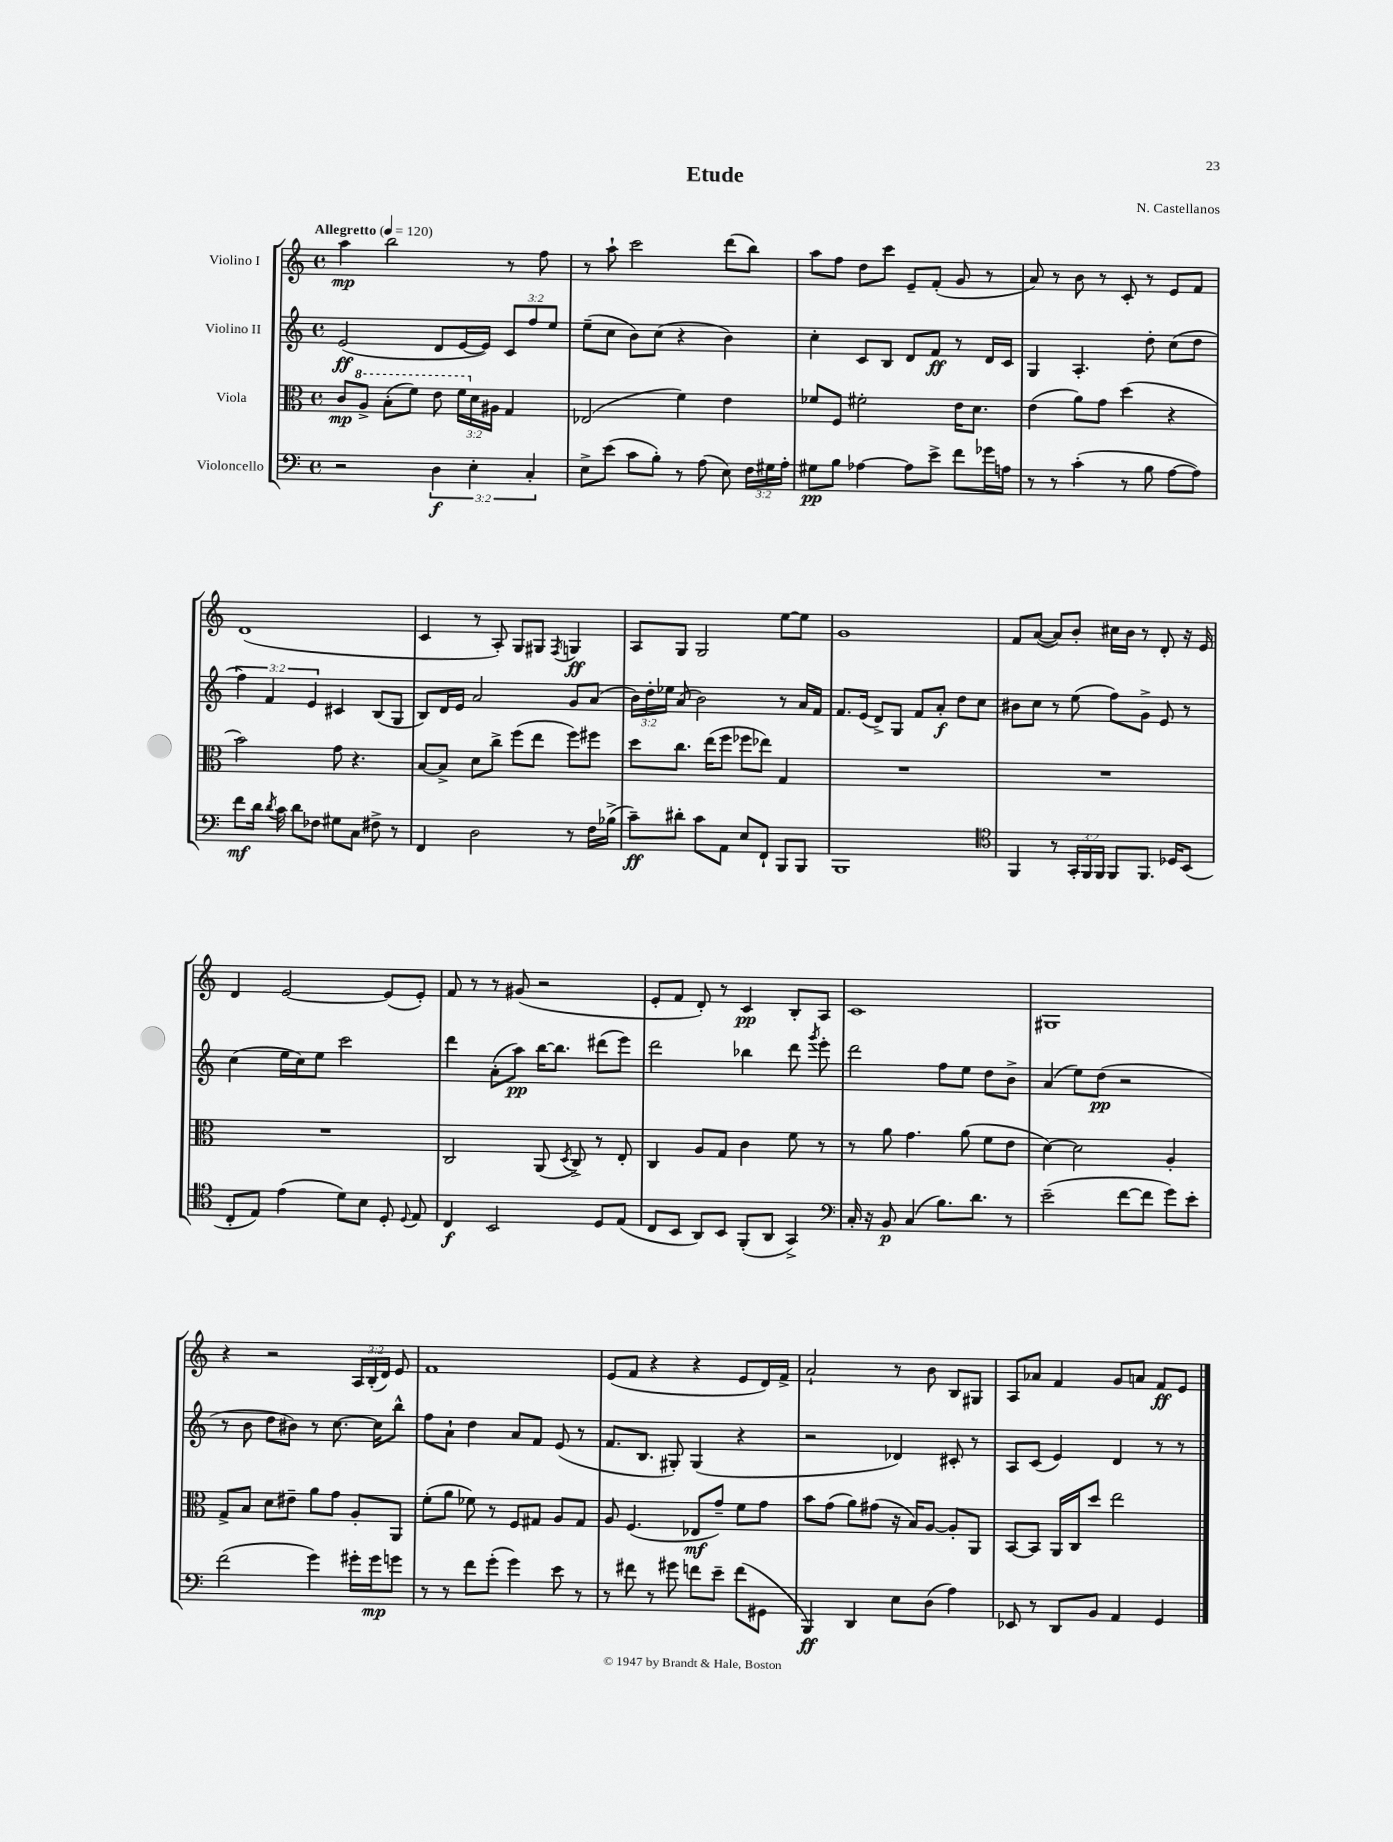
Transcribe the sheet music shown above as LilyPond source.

\header { title = "Etude" composer = "N. Castellanos" }
<<
\new StaffGroup <<
\new Staff = "s0" \with { instrumentName = "Violino I" } {
    \clef treble \key c \major \defaultTimeSignature \time 4/4 \override Staff.TupletNumber.text = #tuplet-number::calc-fraction-text \tempo "Allegretto" 4 = 120
    \autoBeamOff a''4\mp b''2 r8 f''8 |
    r8 a''8-! c'''2 d'''8[( b''8]) |
    a''8[ f''8] d''8[ c'''8] e'8[-- f'8]-.( g'8 r8 |
    a'8) r8 b'8 r8 c'8-. r8 e'8[ f'8] |
    d'1( |
    c'4 r8 a8-.) g8[ gis8] \acciaccatura { f8 } g4\ff |
    a8[ g8] g2 e''8[~ e''8] |
    g'1 |
    f'8[ a'8]~( a'8[) b'8]-. cis''16[ b'16] r8 d'8-. r16 e'16 |
    d'4 e'2~ e'8[( e'8]-.) |
    f'8 r8 r8 gis'8( r2 |
    e'8[-. f'8] d'8-.) r8 c'4\pp b8[-. a8] |
    c'1 |
    gis1 |
    r4 r2 \tuplet 3/2 { a16[ b16-.( d'16]) } e'8 |
    f'1 |
    e'8[( f'8] r4 r4 e'8[ d'16) f'16]-> |
    a'2-! r8 b'8 b8[ gis8] |
    a8[ aes'8] f'4 g'8[ a'8] f'8[\ff e'8] \bar "|." |
}
\new Staff = "s1" \with { instrumentName = "Violino II" } {
    \clef treble \key c \major \defaultTimeSignature \time 4/4 \override Staff.TupletNumber.text = #tuplet-number::calc-fraction-text
    \autoBeamOff e'2\ff( d'8[ e'16~ e'16]) \tuplet 3/2 { c'8[ f''8 e''8] } |
    e''8[--( c''8] b'8[) c''8]( r4 b'4) |
    c''4-. c'8[ b8] d'8[ f'8]\ff r8 d'16[ c'16] |
    g4 a4.-. d''8-. c''8[( d''8] |
    \tuplet 3/2 { f''4) f'4 e'4 } cis'4 b8[( g8] |
    b8[) d'16 e'16] a'2 g'8[ a'8]( |
    \tuplet 3/2 { b'16[) d''16-. ees''16] } a'8( b'2) r8 a'16[ f'16] |
    f'8.[ e'16]( d'8[->) g8] f'8[ a'8]-.\f d''8[ c''8] |
    bis'8[ c''8] r8 e''8( f''8[) g'8]-> e'8 r8 |
    c''4( e''16[ c''16) e''8] c'''2 |
    d'''4 a'8[-.( a''8]\pp) b''16[~ b''8.] dis'''8[( e'''8]) |
    d'''2 bes''4 d'''8 \acciaccatura { g'''8 } e'''8-. |
    d'''2 f''8[ e''8] d''8[ b'8]-> |
    a'4( e''8[) d''8]\pp( r2 |
    r8 b'8 d''8[ bis'8]) r8 c''8.~ c''16[ b''8]-^ |
    f''8[ a'8]-! d''4 a'8[ f'8] e'8( r8 |
    f'8.[ b8.] gis8-.) gis4( r4 |
    r2 des'4) cis'8-. r8 |
    a8[ c'8]( e'4) d'4 r8 r8 \bar "|." |
}
\new Staff = "s2" \with { instrumentName = "Viola" } {
    \clef alto \key c \major \defaultTimeSignature \time 4/4 \override Staff.TupletNumber.text = #tuplet-number::calc-fraction-text
    \autoBeamOff c'8[\mp \ottava #1 a'8]-> b'8[-.( f''8]) e''8 \tuplet 3/2 { f''16[ \ottava #0 d'16 ais16] } g4 |
    ees2( f'4) e'4 |
    fes'8[ f8] fis'2-. e'16[ d'8.] |
    e'4( a'8[) g'8] d''4( r4 |
    b'2) g'8 r4. |
    b8[~ b8]-> d'8[ c''8]-> f''8[( e''8] f''8[) fis''8] |
    d''8[ c''8.] e''16[( f''8] fes''8[ ees''8]) g4 |
    R1 |
    R1 |
    R1 |
    c2 a,8( \acciaccatura { d8 } c8->) r8 e8-. |
    c4 a8[ g8] c'4 f'8 r8 |
    r8 a'8 g'4. a'8( f'8[ e'8] |
    d'4~) d'2 a4-. |
    g8[-> b8] d'8[ eis'8]-- a'8[ g'8] a8[-. a,8] |
    f'8[-.( a'8] fes'8) r8 f8[ gis8] a8[ gis8] |
    a8 f4.( ees8[\mf g'8]--) f'8[ g'8] |
    b'8[ g'8]( a'8[) gis'8]( r16 b16[) a8]~ a8[-. a,8] |
    b,8[~ b,8] a,16[ c16 d''8] e''2 \bar "|." |
}
\new Staff = "s3" \with { instrumentName = "Violoncello" } {
    \clef bass \key c \major \defaultTimeSignature \time 4/4 \override Staff.TupletNumber.text = #tuplet-number::calc-fraction-text
    \autoBeamOff r2 \tuplet 3/2 { d4\f e4-. c4-. } |
    e8[-> e'8]( c'8[ b8]-.) r8 a8( e8) \tuplet 3/2 { f16[ gis16 a16]-. } |
    gis8[\pp b8] aes4~ aes8[ e'8]-> f'8[ ges'16 a16] |
    r8 r8 c'4-.( r8 b8 a8[~ a8]) |
    f'8[\mf d'16] \acciaccatura { d'8 } c'16 d'8[ fes8] gis8[ c8] fis8-> r8 |
    f,4 d2 r8 f16[ bes16]->( |
    c'8[--\ff) dis'8]-. c'8[ a,8] e8[ f,8]-! b,,8[ b,,8] |
    b,,1 |
    \clef tenor f,4 r8 \tuplet 3/2 { g,16[-. f,16 f,16] } f,8[ f,8.] des16[ b,8]( |
    c8[-. e8]) e'4( d'8[) b8] d8-. \appoggiatura { d8 } e8 |
    c4\f b,2 d8[ e8]( |
    c8[ b,8] a,8[) b,8] f,8[-.( a,8] g,4->) |
    \clef bass c16-. r16 b,8\p c4( b8.[) d'8.] r8 |
    e'2--( f'8[~ f'8] g'8[) e'8]-. |
    f'2( g'4) gis'16[-. gis'16\mp g'8] |
    r8 r8 f'8[ g'8]-.( g'4) e'8 r8 |
    r8 fis'8 r8 gis'8 f'8[ e'8]-- f'8[( gis,8] |
    b,,4\ff) d,4 e8[ d8]( a4) |
    ees,8 r8 d,8[ b,8] a,4 g,4 \bar "|." |
}
>>
>>
\layout { \context { \Score \remove "Bar_number_engraver" } }
